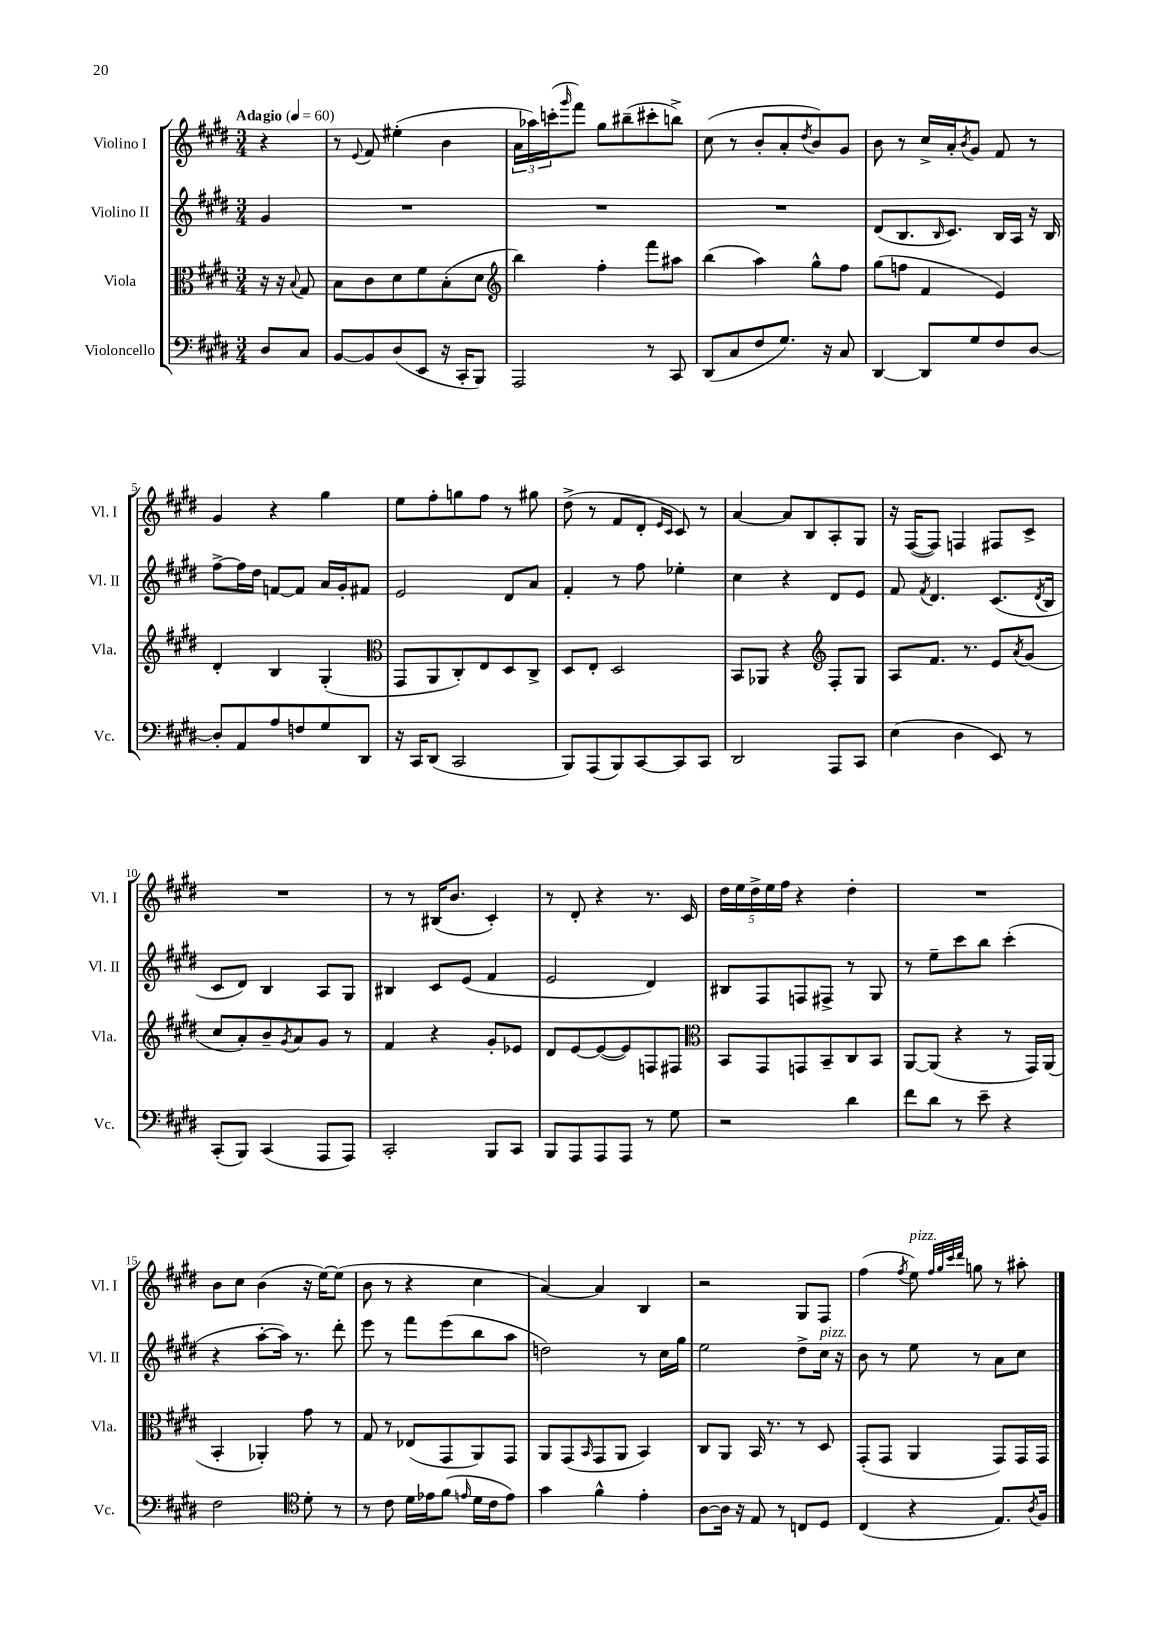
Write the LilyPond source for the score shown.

<<
\new StaffGroup <<
\new Staff = "s0" \with { instrumentName = "Violino I" shortInstrumentName = "Vl. I" } {
    \clef treble \key e \major \numericTimeSignature \time 3/4 \partial 4 \tempo "Adagio" 4 = 60
    r4 |
    r8 \appoggiatura { e'8 } fis'8 eis''4-.( b'4 |
    \tuplet 3/2 { a'16 aes''16) c'''16-.( } \grace { gis'''16 } fis'''8) gis''8 bis''8--( cis'''8-. b''8->) |
    cis''8( r8 b'8-. a'8-. \acciaccatura { dis''8 } b'8) gis'8 |
    b'8 r8 cis''16-> a'16-. \acciaccatura { b'8 } gis'8 fis'8 r8 |
    gis'4 r4 gis''4 |
    e''8 fis''8-. g''8 fis''8 r8 gis''8 |
    dis''8->( r8 fis'8 dis'8-. \grace { e'16 cis'16 } cis'8) r8 |
    a'4~ a'8 b8 a8-. gis8 |
    r16 fis16~( fis8) f4 fis8 cis'8-> |
    R2. |
    r8 r8 bis16( b'8. cis'4-.) |
    r8 dis'8-. r4 r8. cis'16 |
    \tuplet 5/4 { dis''16 e''16 dis''16-> e''16 fis''16 } r4 dis''4-. |
    R2. |
    b'8 cis''8 b'4( r16 e''16~) e''8( |
    b'8 r8 r4 cis''4 |
    a'4~) a'4 b4 |
    r2 gis8 fis8 |
    fis''4( \acciaccatura { fis''8 } e''8^\markup { \italic "pizz." }) \grace { fis''32 gis''32 cis'''32 dis'''32 } g''8 r8 ais''8-. \bar "|." |
}
\new Staff = "s1" \with { instrumentName = "Violino II" shortInstrumentName = "Vl. II" } {
    \clef treble \key e \major \numericTimeSignature \time 3/4 \partial 4
    gis'4 |
    R2. |
    R2. |
    R2. |
    dis'8( b8. \grace { b16 } cis'8.) b16 a16 r16 b16 |
    fis''8~-> fis''16 dis''16 f'8~ f'8 a'16 gis'16-. fis'8 |
    e'2 dis'8 a'8 |
    fis'4-. r8 fis''8 ees''4-. |
    cis''4 r4 dis'8 e'8 |
    fis'8 \acciaccatura { fis'8 } dis'4. cis'8.( \acciaccatura { dis'8 } b16 |
    cis'8 dis'8) b4 a8 gis8 |
    bis4 cis'8 e'8( fis'4 |
    e'2 dis'4) |
    bis8 fis8 f8 fis8-> r8 gis8 |
    r8 e''8-- cis'''8 b''8 cis'''4-.( |
    r4 a''8~-. a''16) r8. dis'''8-. |
    e'''8 r8 fis'''8 e'''8( b''8 a''8 |
    d''2) r8 cis''16 gis''16 |
    e''2 dis''8-> cis''16^\markup { \italic "pizz." } r16 |
    b'8 r8 e''8 r8 a'8 cis''8 \bar "|." |
}
\new Staff = "s2" \with { instrumentName = "Viola" shortInstrumentName = "Vla." } {
    \clef alto \key e \major \numericTimeSignature \time 3/4 \partial 4
    r16 r16 \appoggiatura { b8 } gis8 |
    b8 cis'8 dis'8 fis'8 b8-.( dis'8 |
    \clef treble b''4) fis''4-. fis'''8 ais''8 |
    b''4( a''4) gis''8-^ fis''8 |
    gis''8( f''8 fis'4 e'4) |
    dis'4-. b4 gis4-.( |
    \clef alto gis,8 a,8 cis8-.) e8 dis8 cis8-> |
    dis8 e8-. dis2 |
    b,8 aes,8 r4 \clef treble fis8-. gis8 |
    a8 fis'8. r8. e'8 \acciaccatura { a'8 } gis'8( |
    cis''8 a'8-.) b'8-- \acciaccatura { gis'8 } a'8 gis'8 r8 |
    fis'4 r4 gis'8-. ees'8 |
    dis'8 e'8~ e'8~( e'8) f8 fis8 |
    \clef alto b,8 gis,8 g,8 b,8-- cis8 b,8 |
    a,8~ a,8( r4 r8 gis,16) a,16( |
    b,4-. aes,4-.) gis'8 r8 |
    gis8 r8 ees8( gis,8 a,8) gis,8 |
    a,8 gis,8( \grace { b,16 } gis,8 a,8 b,4) |
    cis8 a,8 b,16 r8. r8 dis8 |
    gis,8-.( gis,8 a,4 gis,8) gis,16 gis,16 \bar "|." |
}
\new Staff = "s3" \with { instrumentName = "Violoncello" shortInstrumentName = "Vc." } {
    \clef bass \key e \major \numericTimeSignature \time 3/4 \partial 4
    dis8 cis8 |
    b,8~ b,8 dis8( e,8 r16 cis,16-. b,,8) |
    a,,2 r8 cis,8 |
    dis,8( cis8 fis8 gis8.) r16 cis8 |
    dis,4~ dis,8 gis8 fis8 dis8~ |
    dis8-. a,8 a8 f8 gis8 dis,8 |
    r16 cis,16 dis,8( cis,2 |
    b,,8) a,,8( b,,8) cis,8~ cis,8 cis,8 |
    dis,2 a,,8 cis,8 |
    e4( dis4 e,8) r8 |
    cis,8-.( b,,8) cis,4( a,,8 a,,8) |
    cis,2-. b,,8 cis,8 |
    b,,8 a,,8 a,,8 a,,8 r8 gis8 |
    r2 dis'4 |
    fis'8 dis'8 r8 e'8-- r4 |
    fis2 \clef tenor dis'8-. r8 |
    r8 cis'8 dis'16 ees'16 fis'8( \grace { e'16 } dis'16 cis'16 e'8) |
    gis'4 fis'4-^ e'4-. |
    a8~ a16 r16 e8 r8 c8 dis8 |
    cis4( r4 e8.) \acciaccatura { a8 } fis16 \bar "|." |
}
>>
>>
